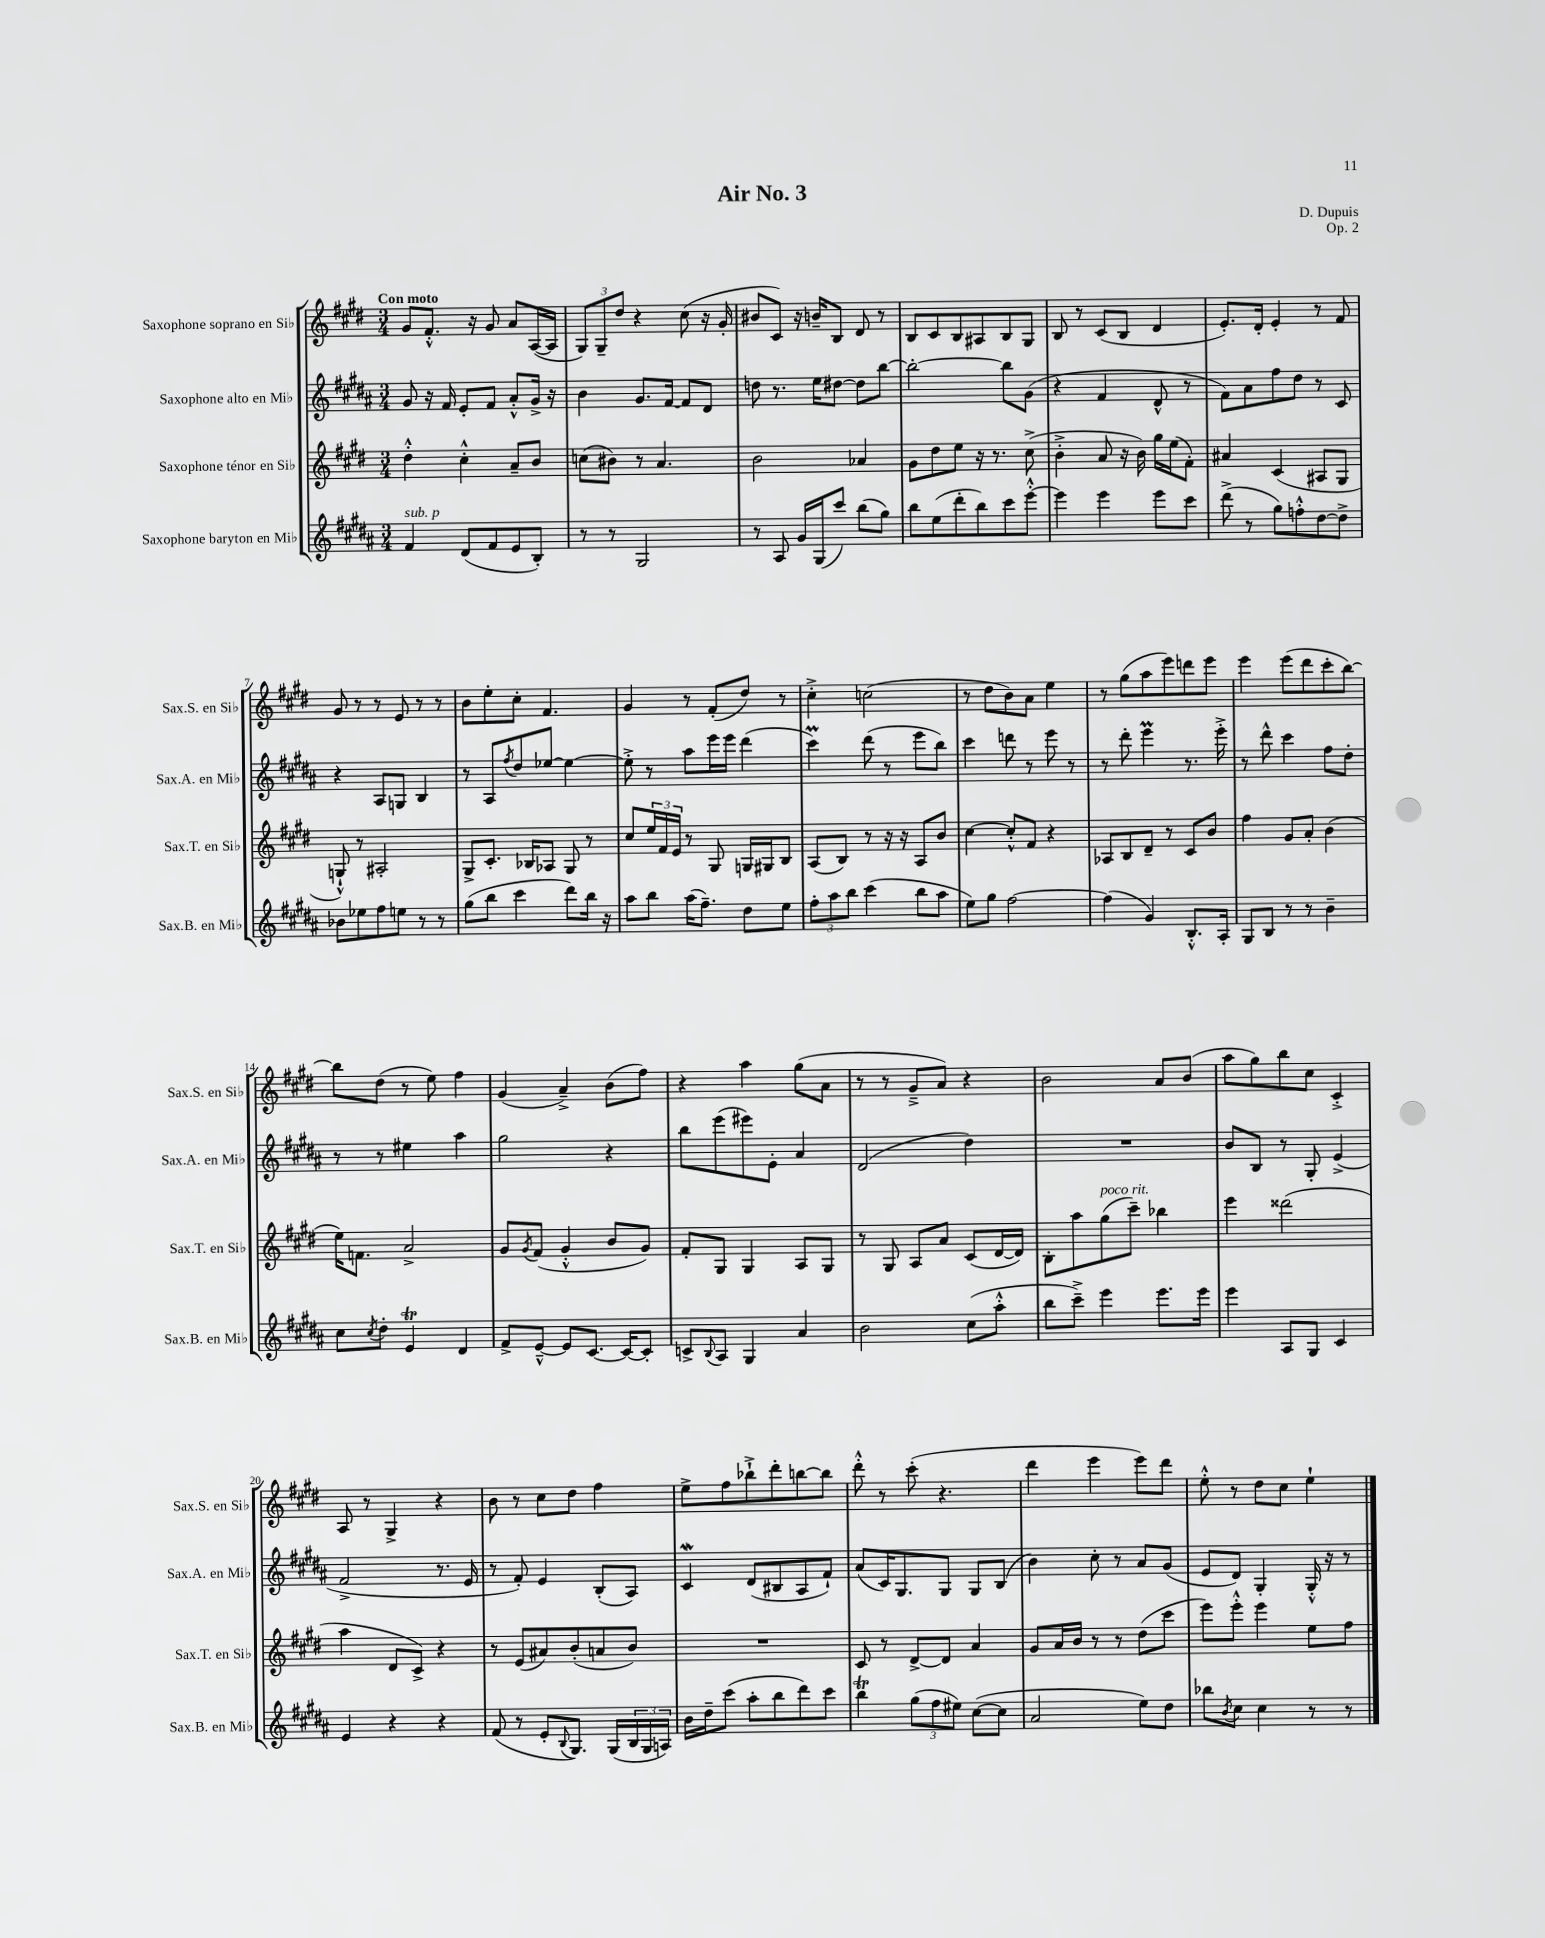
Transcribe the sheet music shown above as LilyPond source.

\header { title = "Air No. 3" composer = "D. Dupuis" opus = "Op. 2" }
<<
\new StaffGroup <<
\new Staff = "s0" \with { instrumentName = "Saxophone soprano en Sib" shortInstrumentName = "Sax.S. en Sib" } {
    \clef treble \key e \major \numericTimeSignature \time 3/4 \tempo "Con moto"
    gis'8 fis'8.-.-^ r16 gis'8 a'8 a16~( a16 |
    \tuplet 3/2 { gis8) gis8-- dis''8 } r4 cis''8( r16 gis'16-. |
    bis'8 cis'8) r16 b'16-- b8 dis'8 r8 |
    b8 cis'8 b8 ais8 b8 gis8 |
    b8 r8 cis'8( b8 dis'4 |
    e'8.-.) dis'16-. e'4-. r8 fis'8 |
    gis'8 r8 r8 e'8 r8 r8 |
    b'8 e''8-. cis''8-. fis'4. |
    gis'4 r8 fis'8-.( dis''8) r8 |
    cis''4-.-> c''2( |
    r8 dis''8 b'8) a'8 e''4 |
    r8 gis''8( a''8 e'''8) d'''8 e'''8 |
    e'''4 e'''8( dis'''8 cis'''8-. b''8~) |
    b''8 dis''8( r8 e''8) fis''4 |
    gis'4( a'4--->) b'8( fis''8) |
    r4 a''4 gis''8( a'8 |
    r8 r8 gis'8---> a'8) r4 |
    b'2 a'8 b'8( |
    a''8 gis''8) b''8 cis''8 cis'4-.-> |
    a8 r8 gis4-> r4 |
    b'8 r8 cis''8 dis''8 fis''4 |
    e''8-> fis''8 bes''8-!-> dis'''8-. b''8~ b''8 |
    dis'''8-.-^ r8 cis'''8-.( r4. |
    dis'''4 e'''4 e'''8) dis'''8 |
    e''8-.-^ r8 dis''8 cis''8 e''4-! \bar "|." |
}
\new Staff = "s1" \with { instrumentName = "Saxophone alto en Mib" shortInstrumentName = "Sax.A. en Mib" } {
    \clef treble \key b \major \numericTimeSignature \time 3/4
    gis'8 r16 fis'16 e'8-. fis'8 ais'8-.-^ gis'16-> r16 |
    b'4 gis'8. fis'16~ fis'8 dis'8 |
    d''8 r8. e''16 dis''8~ dis''8 b''8~ |
    b''2~-. b''8 gis'8( |
    r4 fis'4 dis'8-^ r8 |
    fis'8) ais'8 fis''8 dis''8 r8 cis'8 |
    r4 ais8 g8 b4 |
    r8 ais8 \acciaccatura { fis''8 } dis''8 ees''8~ ees''4~ |
    ees''8-.-> r8 ais''8 e'''16 e'''16 dis'''4( |
    cis'''4\prall) dis'''8( r8 e'''8 b''8) |
    cis'''4 d'''8 r8 e'''8 r8 |
    r8 dis'''8-. e'''4\prall r8. e'''16-.-> |
    r8 dis'''8-^ cis'''4 fis''8 dis''8-. |
    r8 r8 eis''4 ais''4 |
    gis''2 r4 |
    b''8 e'''8( eis'''8) e'8-. ais'4 |
    dis'2( dis''4) |
    R2. |
    b'8 b8 r8 gis8-. e'4->( |
    fis'2-> r8. e'16 |
    r8 fis'8-.) e'4 b8-.( ais8) |
    cis'4\mordent dis'8( bis8 ais8 fis'8-!) |
    ais'8( cis'16) gis8. gis8 gis8 b8( |
    b'4) cis''8-. r8 ais'8 gis'8( |
    e'8 dis'8) gis4-. gis16-.-^ r16 r8 \bar "|." |
}
\new Staff = "s2" \with { instrumentName = "Saxophone ténor en Sib" shortInstrumentName = "Sax.T. en Sib" } {
    \clef treble \key e \major \numericTimeSignature \time 3/4
    dis''4-.-^ cis''4-.-^ a'8-- b'8 |
    c''8( bis'8) r8 a'4. |
    b'2 aes'4 |
    gis'8 dis''8 e''8 r16 r8. cis''8->( |
    b'4-.-> a'8 r16 b'16) gis''16 e''16( fis'8-.) |
    ais'4 cis'4( ais8 gis8 |
    g8-!-^) r8 ais2-. |
    gis8-> cis'8.-. bes16 aes8 gis8 r8 |
    cis''8 \tuplet 3/2 { e''16 fis'16 e'16 } r8 gis8 g16 gis16 b8 |
    a8( b8) r8 r16 r16 a8 b'8 |
    cis''4~ cis''8-.-^ fis'8 r4 |
    aes8 b8 dis'8-- r8 cis'8 b'8 |
    fis''4 gis'8 a'8-. b'4( |
    e''16) f'8. a'2-> |
    gis'8 \acciaccatura { gis'8 } fis'8( gis'4-.-^ b'8 gis'8) |
    fis'8-. gis8 gis4 a8 gis8 |
    r8 gis8 a8 a'8 cis'8( dis'16~ dis'16) |
    b8-. a''8 gis''8^\markup { \italic "poco rit." }( cis'''8--) bes''4 |
    e'''4 disis'''2( |
    a''4 dis'8 cis'8->) r4 |
    r8 e'8( ais'8) b'8-.( a'8 b'8) |
    R2. |
    cis'8 r8 dis'8~-> dis'8 a'4 |
    gis'8 a'16 b'16 r8 r8 dis''8( cis'''8 |
    e'''8) e'''8-.-^ e'''4 e''8 fis''8 \bar "|." |
}
\new Staff = "s3" \with { instrumentName = "Saxophone baryton en Mib" shortInstrumentName = "Sax.B. en Mib" } {
    \clef treble \key b \major \numericTimeSignature \time 3/4
    fis'4^\markup { \italic "sub. p" } dis'8( fis'8 e'8 b8-.) |
    r8 r8 gis2 |
    r8 ais8 gis'16 gis16( cis'''8) b''8( gis''8) |
    b''8 e''8( dis'''8-. b''8) cis'''8 e'''8~-.-^ |
    e'''4 e'''4 e'''8 cis'''8 |
    dis'''8->( r8 gis''8) f''8-.-^ dis''8~ dis''8-> |
    bes'8 ees''8 fis''8 e''8 r8 r8 |
    gis''8( b''8 cis'''4 dis'''8) b''16 r16 |
    ais''8 b''8 ais''16( fis''8.--) dis''8 e''8 |
    \tuplet 3/2 { fis''8-. ais''8 b''8 } cis'''4( b''8 ais''8 |
    e''8) gis''8 fis''2~ |
    fis''4( gis'4) b8.-.-^ ais16-. |
    gis8 b8 r8 r8 b'4-- |
    cis''8 \acciaccatura { cis''8 } dis''8-. e'4\trill dis'4 |
    fis'8-> e'8~---^ e'8 cis'8.~ cis'16~ cis'8-. |
    c'8-> \appoggiatura { b8 } ais8 gis4 ais'4 |
    b'2 cis''8( ais''8-.-^ |
    b''8 cis'''8--->) e'''4 e'''8. e'''16 |
    e'''4 ais8 gis8 cis'4 |
    e'4 r4 r4 |
    fis'8( r8 e'8-. \appoggiatura { b8 } gis8.) gis16( \tuplet 3/2 { b16 gis16 a16) } |
    b'16 dis''16-- cis'''8( ais''8-. b''8 dis'''8) cis'''8 |
    b''4\trill \tuplet 3/2 { gis''8( fis''8 eis''8) } cis''8~( cis''8 |
    ais'2 e''8) dis''8 |
    bes''8 \acciaccatura { b'8 } cis''8 cis''4 r8 r8 \bar "|." |
}
>>
>>
